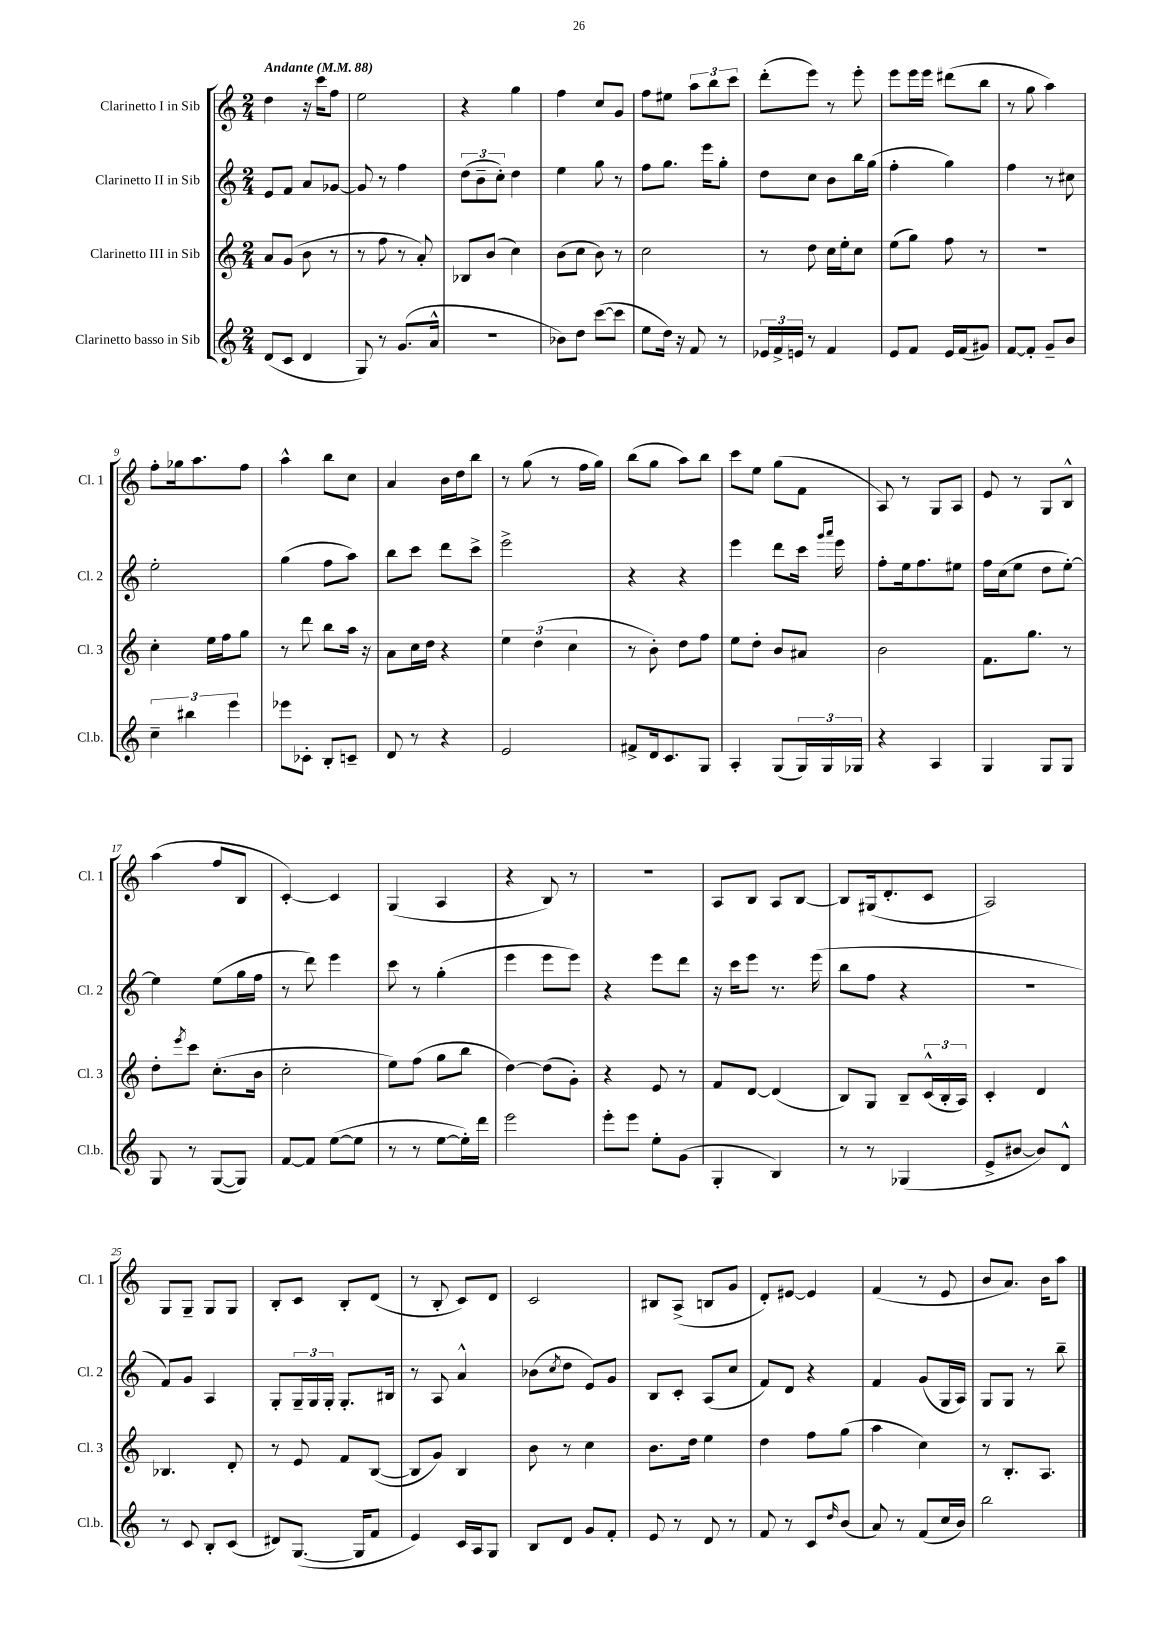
<<
\new StaffGroup <<
\new Staff = "s0" \with { instrumentName = "Clarinetto I in Sib" shortInstrumentName = "Cl. 1" } {
    \clef treble \key c \major \numericTimeSignature \time 2/4 \tempo "Andante" 4 = 88
    d''4 r16 c'''16 f''8 |
    e''2 |
    r4 g''4 |
    f''4 c''8 g'8 |
    f''8 eis''8 \tuplet 3/2 { a''8 b''8 c'''8 } |
    d'''8-.( e'''8) r8 e'''8-. |
    e'''8 e'''16 e'''16 dis'''8( b''8 |
    r8 g''8 a''4) |
    f''8-. ges''16 a''8. f''8 |
    a''4-^ b''8 c''8 |
    a'4 b'16 d''16 b''8 |
    r8 g''8( r8 f''16 g''16) |
    b''8( g''8 a''8) b''8 |
    c'''8 e''8 g''8( f'8 |
    a8) r8 g8 a8 |
    e'8 r8 g8 b8-^ |
    a''4( f''8 b8 |
    c'4~-.) c'4 |
    g4( a4 |
    r4 b8) r8 |
    R2 |
    a8 b8 a8 b8~ |
    b8 gis16( d'8.-. c'8 |
    a2) |
    g8 g8-- g8 g8 |
    b8-. c'8 b8-. d'8( |
    r8 b8-. c'8) d'8 |
    c'2 |
    bis8 a8->( b8 g'8 |
    d'8-.) eis'8~ eis'4 |
    f'4( r8 e'8 |
    b'8 a'8.) b'16 a''8 \bar "|." |
}
\new Staff = "s1" \with { instrumentName = "Clarinetto II in Sib" shortInstrumentName = "Cl. 2" } {
    \clef treble \key c \major \numericTimeSignature \time 2/4
    e'8 f'8 a'8 ges'8~ |
    ges'8 r8 f''4 |
    \tuplet 3/2 { d''8( b'8-- c''8-.) } d''4 |
    e''4 g''8 r8 |
    f''8 g''8. e'''16 g''8-. |
    d''8 c''8 b'8 b''16 g''16( |
    f''4-. g''4) |
    f''4 r8 cis''8 |
    e''2-. |
    g''4( f''8 a''8) |
    b''8 c'''8 d'''8 c'''8-> |
    e'''2-> |
    r4 r4 |
    e'''4 d'''8 c'''16 \grace { g'''16 a'''16 } e'''16 |
    f''8-. e''16 f''8. eis''8 |
    f''16 c''16( e''8 d''8 e''8~-.) |
    e''4 e''8( g''16 f''16 |
    r8 d'''8) e'''4 |
    c'''8 r8 g''4-.( |
    e'''4 e'''8 e'''8) |
    r4 e'''8 d'''8 |
    r16 c'''16 e'''8 r8. e'''16( |
    b''8 f''8 r4 |
    R2 |
    f'8) g'8 a4 |
    g8-. \tuplet 3/2 { g16-- g16 g16-. } g8.-. bis16 |
    r8 a8 a'4-^ |
    bes'8( \acciaccatura { c''8 } d''8 e'8) g'8 |
    b8 c'8-. a8( c''8 |
    f'8) d'8 r4 |
    f'4 g'8( g16 a16) |
    g8 g8 r8 b''8-- \bar "|." |
}
\new Staff = "s2" \with { instrumentName = "Clarinetto III in Sib" shortInstrumentName = "Cl. 3" } {
    \clef treble \key c \major \numericTimeSignature \time 2/4
    a'8 g'8( b'8 r8 |
    r8 f''8 r8 a'8-.) |
    bes8 b'8( c''4) |
    b'8( c''8 b'8) r8 |
    c''2 |
    r8 d''8 c''16 e''16-. c''8 |
    e''8( g''8) f''8 r8 |
    r2 |
    c''4-. e''16 f''16 g''8 |
    r8 d'''8 b''8 a''16 r16 |
    a'8 c''16 d''16 r4 |
    \tuplet 3/2 { e''4 d''4( c''4 } |
    r8 b'8-.) d''8 f''8 |
    e''8 d''8-. b'8 ais'8 |
    b'2 |
    f'8. g''8. r8 |
    d''8-. \acciaccatura { e'''8 } c'''8 c''8.-.( b'16 |
    c''2-. |
    e''8) f''8( g''8 b''8 |
    d''4~) d''8( g'8-.) |
    r4 e'8 r8 |
    f'8 d'8~ d'4( |
    b8) g8 b8-- \tuplet 3/2 { c'16-^( b16-. a16) } |
    c'4-. d'4 |
    bes4. d'8-. |
    r8 e'8 f'8 b8~( |
    b8 g'8) b4 |
    b'8 r8 c''4 |
    b'8. d''16 e''4 |
    d''4 f''8 g''8( |
    a''4 c''4) |
    r8 b8.-. a8. \bar "|." |
}
\new Staff = "s3" \with { instrumentName = "Clarinetto basso in Sib" shortInstrumentName = "Cl.b." } {
    \clef treble \key c \major \numericTimeSignature \time 2/4
    d'8( c'8 d'4 |
    g8) r8 g'8.( a'16-^ |
    R2 |
    bes'8) d''8 c'''8~( c'''8 |
    e''8 d''16) r16 f'8 r8 |
    \tuplet 3/2 { ees'16 f'16-> e'16 } r8 f'4 |
    e'8 f'8 e'16 f'16( gis'8) |
    f'8~ f'8-. g'8-- b'8 |
    \tuplet 3/2 { c''4-- bis''4 e'''4 } |
    ees'''8 ces'8-. b8-. c'8-- |
    d'8 r8 r4 |
    e'2 |
    fis'8-> d'16 c'8. g8 |
    a4-. g8( \tuplet 3/2 { g16) g16 ges16 } |
    r4 a4 |
    g4 g8 g8 |
    g8 r8 g8~( g8) |
    f'8~ f'8 e''8~( e''8 |
    r8 r8 e''8~ e''16-.) d'''16 |
    e'''2 |
    e'''8-. e'''8 e''8-. g'8( |
    g4-. b4) |
    r8 r8 ges4( |
    e'8-> bis'8~ bis'8) d'8-^ |
    r8 c'8 b8-. c'8( |
    dis'8) g8.~( g16 f'8 |
    e'4) c'16 a16 g8 |
    b8 d'8 g'8 f'8-. |
    e'8 r8 d'8 r8 |
    f'8 r8 c'8 \grace { d''16 } b'8( |
    a'8) r8 f'8( c''16 b'16) |
    b''2 \bar "|." |
}
>>
>>
